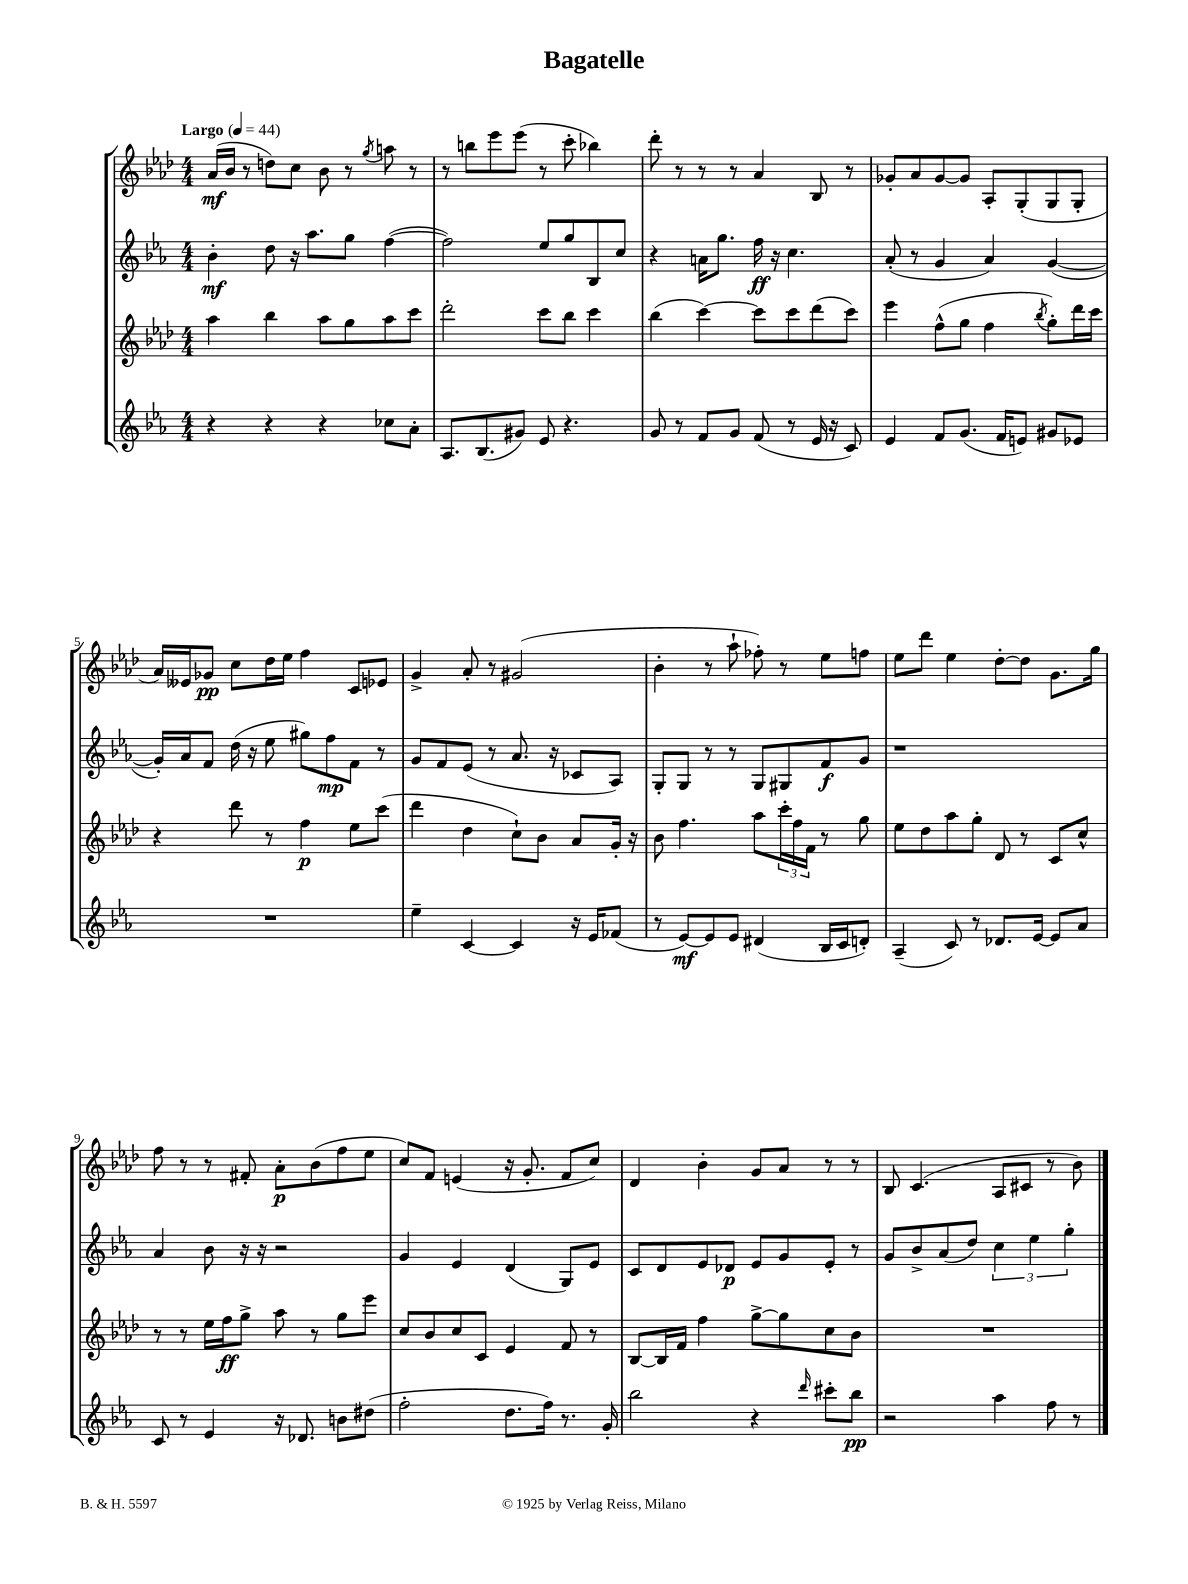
\header { title = "Bagatelle" }
<<
\new StaffGroup <<
\new Staff = "s0" {
    \clef treble \key aes \major \numericTimeSignature \time 4/4 \tempo "Largo" 4 = 44
    aes'16\mf( bes'16 r8 d''8) c''8 bes'8 r8 \acciaccatura { g''8 } a''8 r8 |
    r8 b''8 ees'''8 ees'''8( r8 c'''8-. bes''4) |
    des'''8-. r8 r8 r8 aes'4 bes8 r8 |
    ges'8-. aes'8 ges'8~ ges'8 aes8-. g8-.( g8 g8-. |
    aes'16) eeses'16 ges'8\pp c''8 des''16 ees''16 f''4 c'8 ees'8 |
    g'4-> aes'8-. r8 gis'2( |
    bes'4-. r8 aes''8-! fes''8-.) r8 ees''8 f''8 |
    ees''8 des'''8 ees''4 des''8~-. des''8 g'8. g''16 |
    f''8 r8 r8 fis'8-. aes'8-.\p bes'8( f''8 ees''8 |
    c''8) f'8 e'4( r16 g'8.-. f'8 c''8) |
    des'4 bes'4-. g'8 aes'8 r8 r8 |
    bes8 c'4.( aes8 cis'8 r8 bes'8) \bar "|." |
}
\new Staff = "s1" {
    \clef treble \key ees \major \numericTimeSignature \time 4/4
    bes'4-.\mf d''8 r16 aes''8. g''8 f''4~( |
    f''2) ees''8 g''8 bes8 c''8 |
    r4 a'16 g''8. f''16\ff r16 c''4. |
    aes'8-.( r8 g'4 aes'4) g'4~( |
    g'16-.) aes'16 f'8 d''16( r16 ees''8 gis''8) f''8\mp f'8 r8 |
    g'8 f'8 ees'8( r8 aes'8. r16 ces'8 aes8) |
    g8-. g8 r8 r8 g8 gis8 f'8\f g'8 |
    r1 |
    aes'4 bes'8 r16 r16 r2 |
    g'4 ees'4 d'4( g8) ees'8 |
    c'8 d'8 ees'8 des'8\p ees'8 g'8 ees'8-. r8 |
    g'8 bes'8-> aes'8( d''8) \tuplet 3/2 { c''4 ees''4 g''4-. } \bar "|." |
}
\new Staff = "s2" {
    \clef treble \key aes \major \numericTimeSignature \time 4/4
    aes''4 bes''4 aes''8 g''8 aes''8 c'''8 |
    des'''2-. c'''8 bes''8 c'''4 |
    bes''4( c'''4~) c'''8 c'''8 des'''8( c'''8) |
    ees'''4 f''8-^( g''8 f''4 \acciaccatura { bes''8 } g''8-.) des'''16 c'''16 |
    r4 des'''8 r8 f''4\p ees''8 c'''8( |
    des'''4 des''4 c''8-!) bes'8 aes'8 g'16-. r16 |
    bes'8 f''4. aes''8 \tuplet 3/2 { c'''16-. f''16 f'16 } r8 g''8 |
    ees''8 des''8 aes''8 g''8-. des'8 r8 c'8 c''8-^ |
    r8 r8 ees''16 f''16\ff g''8-> aes''8 r8 g''8 ees'''8 |
    c''8 bes'8 c''8 c'8 ees'4 f'8 r8 |
    bes8~ bes16 f'16 f''4 g''8~-> g''8 c''8 bes'8 |
    R1 \bar "|." |
}
\new Staff = "s3" {
    \clef treble \key ees \major \numericTimeSignature \time 4/4
    r4 r4 r4 ces''8 aes'8-. |
    aes8. bes8.( gis'8) ees'8 r4. |
    g'8 r8 f'8 g'8 f'8( r8 ees'16 r16 c'8) |
    ees'4 f'8 g'8.( f'16 e'8) gis'8 ees'8 |
    R1 |
    ees''4-- c'4~ c'4 r16 ees'16 fes'8( |
    r8 ees'8~\mf) ees'8 ees'8 dis'4( bes16 c'16 d'8-.) |
    aes4--( c'8) r8 des'8. ees'16~ ees'8 aes'8 |
    c'8 r8 ees'4 r16 des'8. b'8 dis''8( |
    f''2-. d''8. f''16) r8. g'16-. |
    bes''2 r4 \grace { d'''16 } cis'''8-. bes''8\pp |
    r2 aes''4 f''8 r8 \bar "|." |
}
>>
>>
